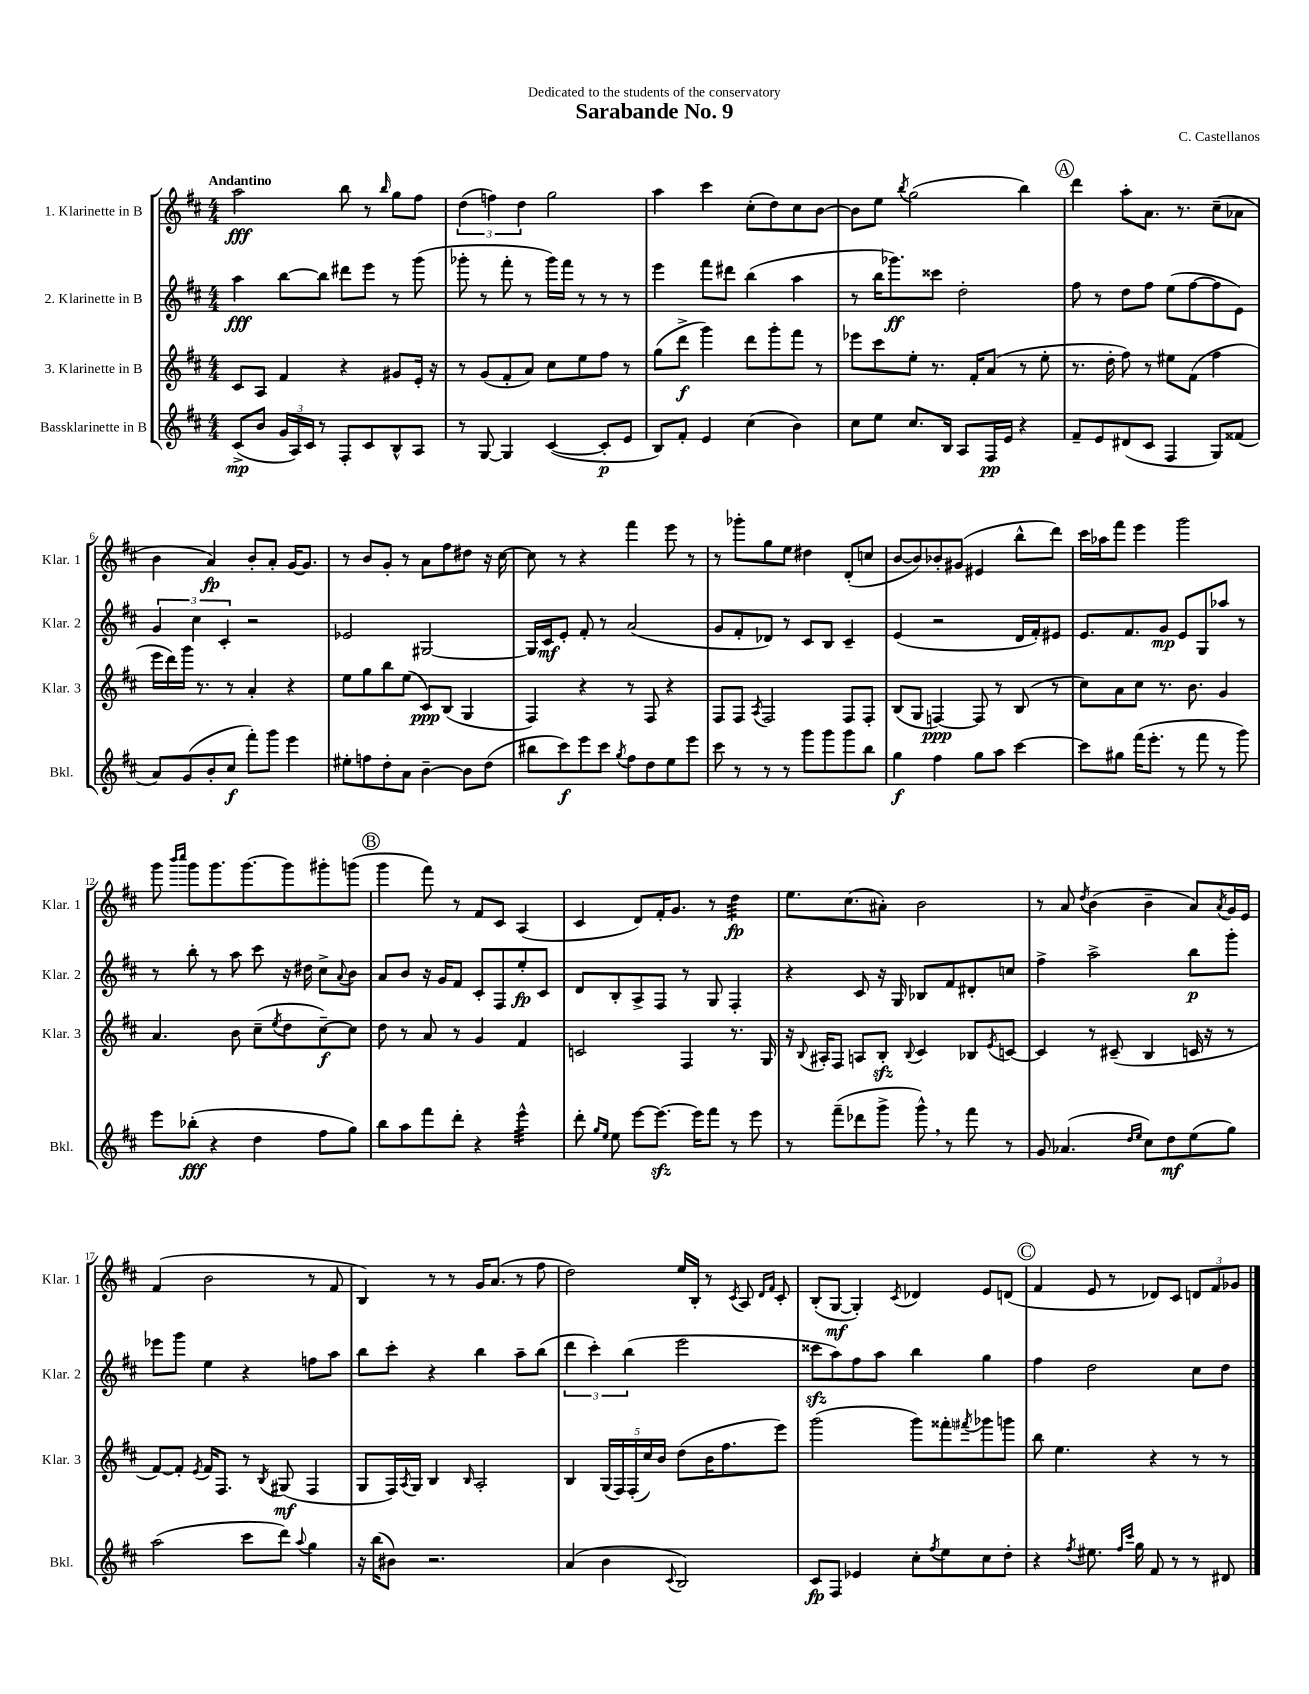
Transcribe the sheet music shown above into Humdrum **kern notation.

**kern	**kern	**kern	**kern
*staff4	*staff3	*staff2	*staff1
*clefG2	*clefG2	*clefG2	*clefG2
*k[f#c#]	*k[f#c#]	*k[f#c#]	*k[f#c#]
*M4/4	*M4/4	*M4/4	*M4/4
(8c#^/L	8c#/L	4aa\	2aa\
8b/J	8A/J	.	.
24g/LL	4f#/	[8bb\L	.
24A/)	.	.	.
24c#/JJ	.	.	.
8r	.	8bb\]J	.
8F#'/L	4r	8ddd#\L	8bb\
8c#/	.	8eee\J	8r
.	.	.	16qqbb/
8B^^/	8g#/L	8r	8gg\L
8A/J	16e'/Jk	(8ggg\	8ff#\J
.	16r	.	.
=	=	=	=
8r	8r	8ggg-'\	(6dd\
[8G/	(8g/L	8r	.
.	.	.	6ff\)
4G/]	8f#'/	8fff#'\	.
.	.	.	6dd\
.	8a/J)	8r	.
([4c#/	8cc#\L	16ggg-\LL)	2gg\
.	.	16fff#\JJ	.
.	8ee\	8r	.
8c#'/]L	8ff#\J	8r	.
8e/J	8r	8r	.
=	=	=	=
8B/L)	(8gg\L	4eee\	4aa\
8f#'/J	8ddd^\J	.	.
4e/	4ggg\)	8fff#\L	4ccc#\
.	.	8ddd#\J	.
(4cc#\	8ddd\L	(4bb\	(8cc#'\L
.	8ggg'\	.	8dd\)
4b\)	8fff#\J	4aa\	8cc#\
.	8r	.	[8b\J
=	=	=	=
8cc#\L	8eee-\L	8r	8b\]L
8ee\J	8ccc#\	16bb\LK	8ee\J
.	.	8.ggg-\)	.
.	.	.	8qbb/
8.cc#/L	8ee'\J	.	(2gg\
.	8.r	8ccc##\J	.
16B/Jk	.	.	.
8A/L	.	2dd'\	.
.	16f#'/LK	.	.
16F#/L	(8a/J	.	.
16e/JJ	.	.	.
4r	8r	.	4bb\)
.	8ee'\	.	.
=	=	=	=
8f#~/L	8.r	8ff#\	4ddd\
8e/	.	8r	.
.	16dd'\	.	.
(8d#/	8ff#\)	8dd\L	8aa'\L
8c#/J	8r	8ff#\J	8.a\J
4F#/	8ee#\L	(8ee\L	.
.	.	.	8.r
.	(8f#\J	[8ff#\	.
8G/L)	4ff#\	8ff#\]	(8cc#~\L
(8f##/J	.	8e\J)	8a-\J
=	=	=	=
8a/L)	16eee\LL	6g/	4b\
.	16ddd\)	.	.
(8g/	16ggg\JJ	.	.
.	.	6cc#\	.
.	8.r	.	.
8b'/	.	.	4a/)
.	.	6c#'/	.
8cc#/J	8r	.	.
8fff#'\L)	4a'/	2r	8b'/L
8ggg\J	.	.	8a'/J
4eee\	4r	.	[16g/LK
.	.	.	8.g/]J
=	=	=	=
8ee#'\L	8ee\L	2e-/	8r
8ff\	8gg\	.	8b/L
8dd'\	8bb\	.	8g'/J
8a\J	(8ee\J	.	8r
[4b~\	8c#/L)	[2G#/	8a\L
.	(8B/J	.	8ff#\
8b\]L	4G/	.	8dd#\J
(8dd\J	.	.	16r
.	.	.	[16cc#\
=	=	=	=
8bb#\L	4F#/)	16G#/]LL	8cc#\]
.	.	16c#/J	.
8ccc#\)	.	8e'/J	8r
8eee\	4r	8f#'/	4r
8ccc#\J	.	8r	.
8qgg/	.	.	.
8ff#\L	8r	(2a/	4fff#\
8dd\	8F#/	.	.
8ee\	4r	.	8eee\
8eee\J	.	.	8r
=	=	=	=
8ccc#\	8F#/L	8g/L	8r
8r	8F#/J	8f#'/	8ggg-'\L
.	8qA/	.	.
8r	2F#/	8d-/J)	8gg\
8r	.	8r	8ee\J
8ggg\L	.	8c#/L	4dd#\
8ggg\	.	8B/J	.
8ggg\	8F#/L	4c#~/	(8d'/L
8bb\J	8F#'/J	.	8cc/J
=	=	=	=
4gg\	(8B/L	(4e/	[8b/L
.	8G/J	.	8b/])
4ff#\	[4F/)	2r	8b-'/
.	.	.	(8g#/J
8gg\L	8F/]	.	4e#/
8aa\J	8r	.	.
[4ccc#\	(8B/	16d/LL	8bb^^\L
.	.	16f#'/J)	.
.	8r	8e#/J	8ddd\J)
=	=	=	=
8ccc#\]L	8cc#\L)	8.e/L	16ccc#\LL
.	.	.	16aa-\J
8gg#\J	8a\	.	8fff#\J
.	.	8.f#/	.
(16fff#\LK	8cc#\J	.	4eee\
8.eee'\J	.	.	.
.	8.r	8g/J	.
8r	.	8e/L	2ggg\
.	8.b\	.	.
8fff#\	.	8G/	.
8r	4g/	8aa-/J	.
8ggg\)	.	8r	.
=	=	=	=
8eee\L	4.a/	8r	8ggg\
.	.	.	16qqbbb/LL
.	.	.	16qqcccc#/JJ
(8bb-'\J	.	8bb'\	8ggg\L
4r	.	8r	8.ggg\
.	8b\	8aa\	.
.	.	.	[8.ggg\
4dd\	(8cc#~\L	8ccc#\	.
.	8qee/	.	.
.	8dd\	16r	8ggg\]
.	.	16dd#\	.
8ff#\L	[8cc#~\)	8cc#^\L	8ggg#'\
.	.	8qqa/	.
8gg\J)	8cc#\]J	8b\J	(8ggg\J
=	=	=	=
8bb\L	8dd\	8a/L	4ggg\
8aa\	8r	8b/J	.
8fff#\	8a/	16r	8fff#\)
.	.	16g/LK	.
8ddd'\J	8r	8f#/J	8r
4r	4g/	8c#'/L	8f#/L
.	.	8F#/	8c#/J
4eee^^\	4f#/	8ee'/	(4A/
.	.	8c#/J	.
=	=	=	=
8ddd'\	2c/	8d/L	4c#/
16qqgg/LL	.	.	.
16qqee/JJ	.	.	.
8ee\	.	8B'/	.
[8eee\L	.	8A^/	8d/L)
8.eee\_J	.	8F#/J	16f#'/K
.	.	.	8.g/J
.	4F#/	8r	.
16eee\]LK	.	.	.
8fff#\J	.	8G/	8r
8r	8.r	4F#'/	4dd\
8eee\	.	.	.
.	16G/	.	.
=	=	=	=
8r	16r	4r	8.ee\L
.	8qqB/	.	.
.	16A#'/LK	.	.
(8fff#~\L	8F#/J	.	.
.	.	.	(8.cc#\
8ddd-\	8A/L	8c#/	.
8ggg^\J	8B'/J	16r	8a#'\J)
.	.	16G/	.
.	8qqB/	.	.
8ggg^^\)	4c#/	8B-/L	2b\
8r	.	8f#/	.
8fff#\	8B-/L	8d#'/	.
.	8qe/	.	.
8r	[8c/J	8cc/J	.
=	=	=	=
8g/	4c/]	4ff#^\	8r
(4.a-/	.	.	8a/
.	.	.	8qdd/
.	8r	2aa^\	(4b\
.	(8c#~/	.	.
16qqdd/LL	.	.	.
16qqee/JJ	.	.	.
8cc#\L)	4B/	.	4b~\
8dd\	.	.	.
(8ee\	16c/	8bb\L	8a/L)
.	16r	.	.
.	.	.	8qa/
8gg\J)	8r	8ggg'\J	16g/L
.	.	.	16e/JJ
=	=	=	=
(2aa\	[8f#/L)	8eee-\L	(4f#/
.	8f#'/]J	8ggg\J	.
.	8qe/	.	.
.	16f#/LK	4ee\	2b\
.	8.F#/J	.	.
8ccc#\L	8r	4r	.
.	8qB/	.	.
8ddd\J)	(8G#/	.	.
8qqaa/	.	.	.
4gg\	4F#/	8ff\L	8r
.	.	8aa\J	8f#/
=	=	=	=
16r	8G/L	8bb\L	4B/)
(16bb\LK	.	.	.
8b#\J)	16F#/L)	8ccc#'\J	.
.	8qA/	.	.
.	16G/JJ	.	.
2.r	4B/	4r	8r
.	.	.	8r
.	16qqB/	.	.
.	2A'/	4bb\	16g/LK
.	.	.	(8.a/J
.	.	8aa~\L	8r
.	.	(8bb\J	8ff#\
=	=	=	=
(4a/	4B/	6ddd\	2dd\)
.	.	6ccc#'\)	.
4b\	(20G/LL	.	.
.	20F#/)	.	.
.	.	(6bb\	.
.	(20F#'/	.	.
.	20cc#/)	.	.
.	20b/JJ	.	.
8qqc#/	.	.	.
2B/)	(8dd\L	2eee\	16ee/LL
.	.	.	16B'/JJ
.	16b\K	.	8r
.	8.ff#\	.	.
.	.	.	8qc#/
.	.	.	8A/
.	.	.	16qqd/LL
.	.	.	16qqf#/JJ
.	8eee\J)	.	8c#'/
=	=	=	=
8c#/L	(2ggg\	8ccc##\L	(8B'/L
8F#/J	.	8aa\)	[8G/J
4e-/	.	8ff#\	4G'/])
.	.	8aa\J	.
.	.	.	8qc#/
8cc#'\L	8ggg\L)	4bb\	4d-/
8qff#/	.	.	.
8ee\	8fff##'\	.	.
.	8qfff#/	.	.
8cc#\	8ggg-\	4gg\	8e/L
8dd'\J	8ggg\J	.	(8d/J
=	=	=	=
4r	8bb\	4ff#\	4f#/
.	4.ee\	.	.
8qff#/	.	.	.
8.ee#\	.	2dd\	8e/
.	.	.	8r
16qqff#/LL	.	.	.
16qqccc#/JJ	.	.	.
16gg\	.	.	.
8f#/	4r	.	8d-/L)
8r	.	.	8c#/J
8r	8r	8cc#\L	12d/L
.	.	.	12f#/
8d#/	8r	8dd\J	.
.	.	.	12g-/J
==	==	==	==
*-	*-	*-	*-
